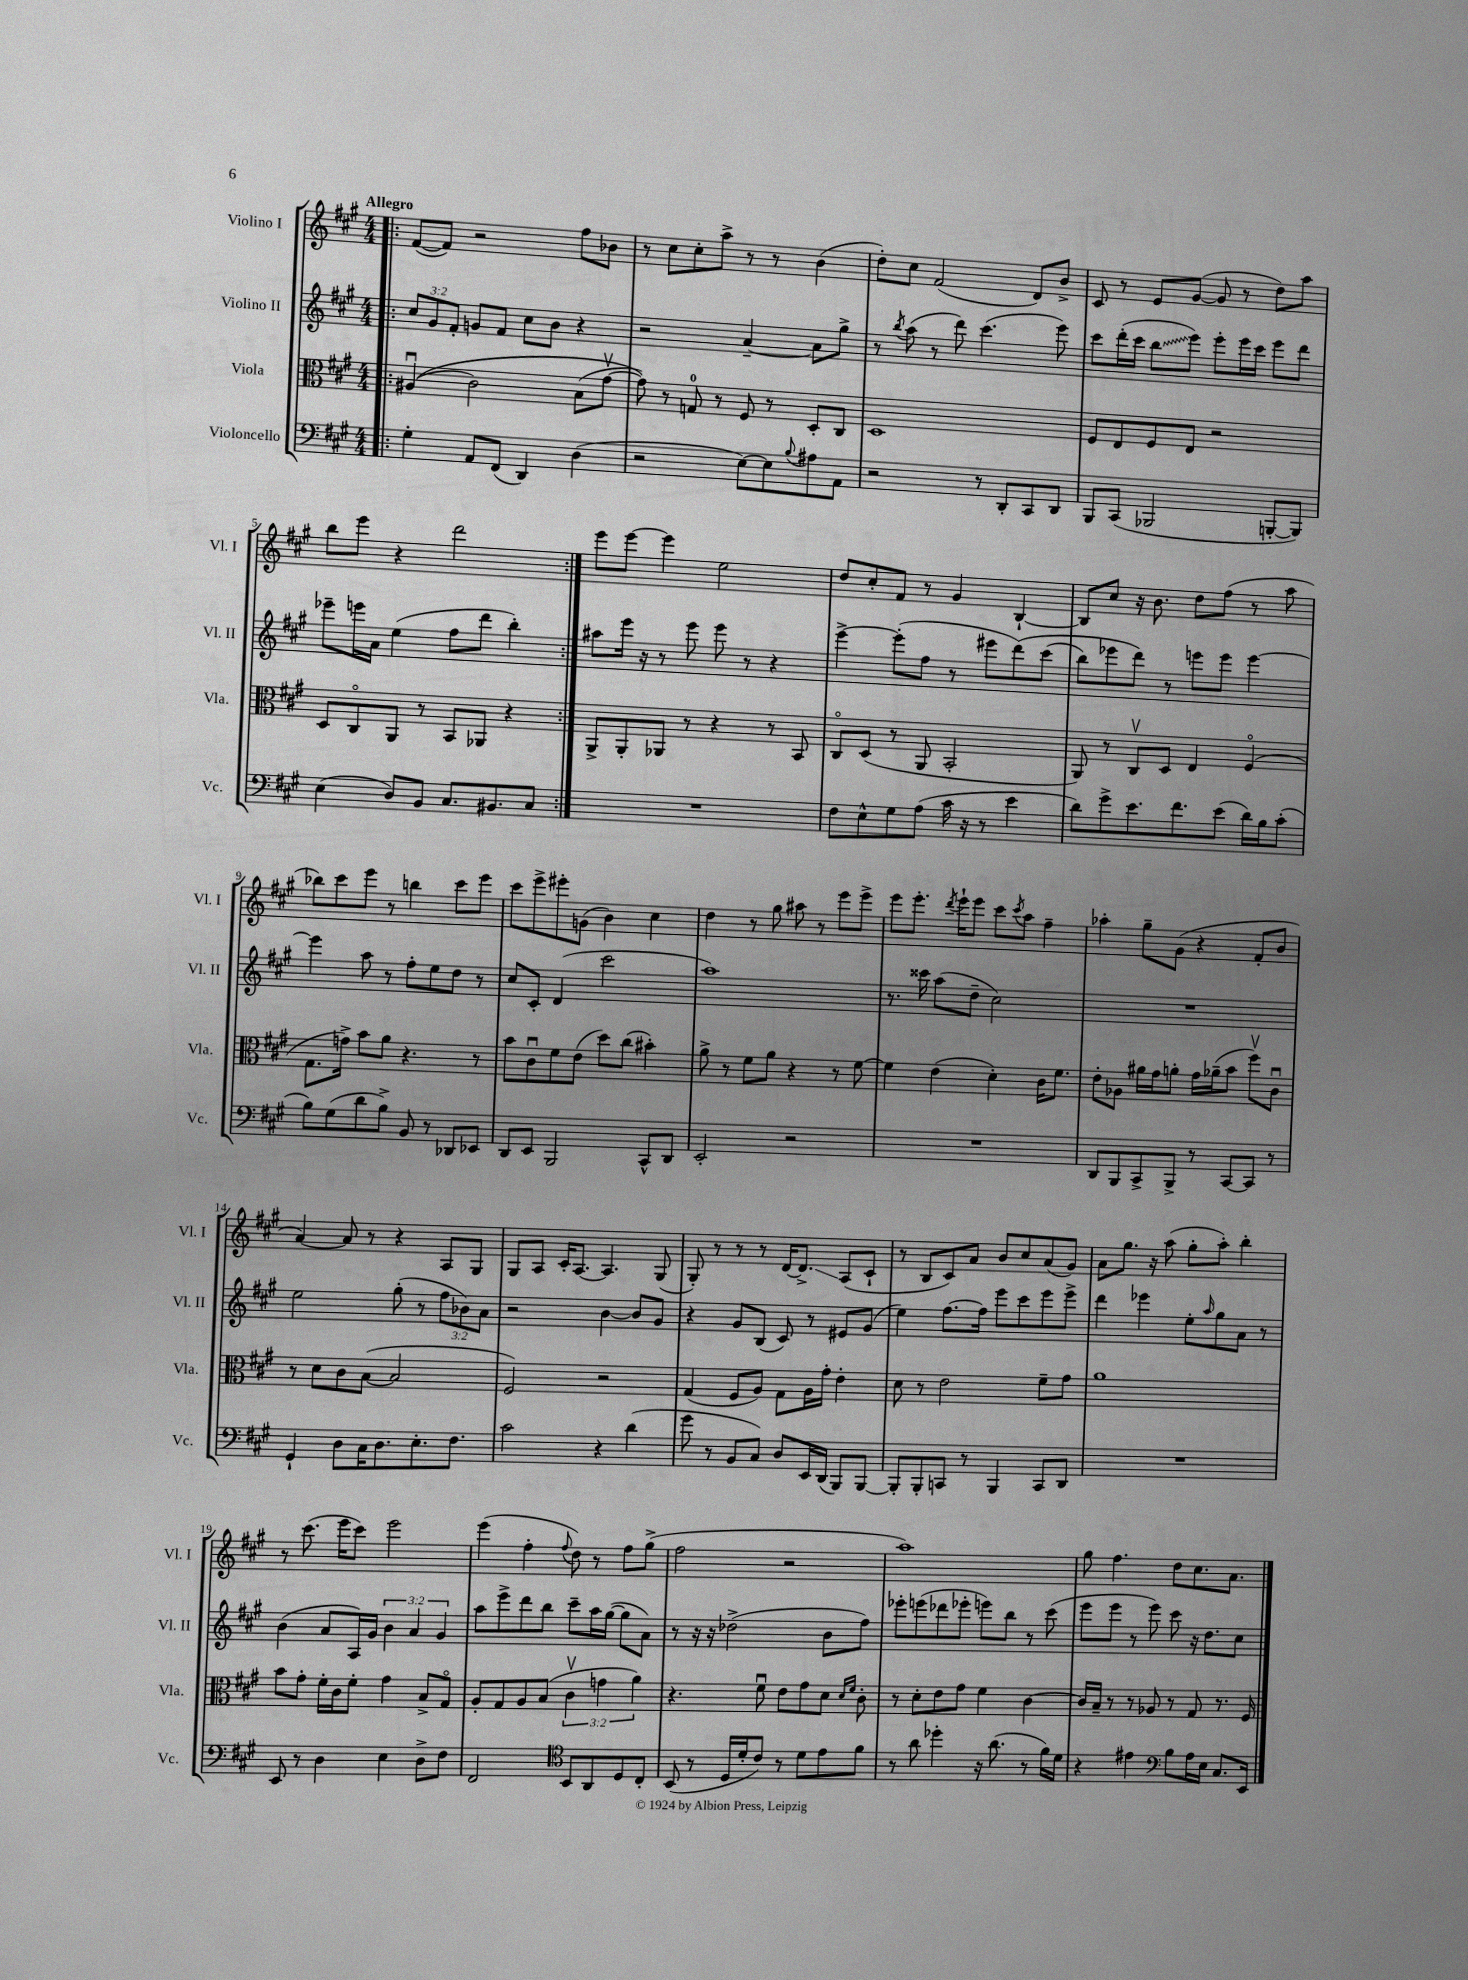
<<
\new StaffGroup <<
\new Staff = "s0" \with { instrumentName = "Violino I" shortInstrumentName = "Vl. I" } {
    \clef treble \key a \major \numericTimeSignature \time 4/4 \tempo "Allegro"
    \repeat volta 2 { \bar ".|:" fis'8~( fis'8) r2 fis''8 bes'8 |
    r8 cis''8 cis''8-. a''8-> r8 r8 b'4( |
    d''8-.) cis''8 fis'2( d'8) b'8-> |
    cis'8 r8 e'8 gis'8~( gis'8 r8 d''8) a''8 |
    b''8 e'''8 r4 d'''2 | }
    e'''8 e'''8~ e'''4 e''2 |
    d''8 cis''8-. fis'8 r8 gis'4 b4~-! |
    b8 cis''8 r16 b'8. d''8 fis''8( r8 a''8 |
    bes''8) cis'''8 e'''8 r8 b''4 cis'''8 e'''8 |
    cis'''8 e'''8-> eis'''8-. g'8( b'4) cis''4 |
    d''4 r8 gis''8 ais''8 r8 e'''8 e'''8-> |
    e'''8 e'''8.-. \acciaccatura { d'''8 } e'''16-! e'''8 cis'''8 \acciaccatura { cis'''8 } a''8 fis''4-- |
    aes''4-. gis''8-- gis'8( r4 fis'8-. b'8 |
    a'4~) a'8 r8 r4 a8 gis8 |
    gis8 a8 cis'16-. a8.~ a4. gis8( |
    gis8-.) r8 r8 r8 d'16~ d'8.->\glissando a8( cis'8-! |
    r8 b8 cis'8) a'8 b'8 cis''8 a'8( gis'8) |
    a'8 gis''8. r16 a''8( gis''8-. a''8-.) b''4-. |
    r8 cis'''8.( e'''16 cis'''8) e'''2 |
    e'''4( fis''4-. \appoggiatura { fis''8 } d''8) r8 fis''8 gis''8->( |
    fis''2 r2 |
    a''1) |
    gis''8 fis''4. d''8 cis''8. a'8. \bar "|." |
}
\new Staff = "s1" \with { instrumentName = "Violino II" shortInstrumentName = "Vl. II" } {
    \clef treble \key a \major \numericTimeSignature \time 4/4 \override Staff.TupletNumber.text = #tuplet-number::calc-fraction-text
    \repeat volta 2 { \bar ".|:" \tuplet 3/2 { cis''8 gis'8 fis'8-. } g'8 fis'8 cis''8 b'8 r4 |
    r2 a'4~-- a'8 gis''8-> |
    r8 \acciaccatura { b''8 } a''8( r8 d'''8) cis'''4.( e'''8) |
    cis'''8 d'''16-.( cis'''16 \once \override Glissando.style = #'zigzag b''8\glissando e'''8) e'''8-. e'''16 cis'''16 e'''8 d'''8 |
    ees'''8-- e'''16 a'16 e''4( fis''8 d'''8 b''4-.) | }
    ais''8 e'''16 r16 r8 e'''8 e'''8 r8 r4 |
    e'''4~-> e'''8-.( fis''8 r8 eis'''8 d'''8)\( cis'''8( |
    b''8) ees'''8 d'''8\) r8 e'''8 e'''8 e'''4~ |
    e'''4 a''8 r8 fis''8-. e''8 d''8 r8 |
    cis''8 cis'8-. d'4( cis'''2 |
    a''1) |
    r8. cisis'''16 a''8( d''8-- cis''2) |
    R1 |
    e''2 gis''8-.( r8 \tuplet 3/2 { fis''8 bes'8) a'8 } |
    r2 b'4~ b'8 gis'8 |
    r4 gis'8 b8( cis'8) r8 eis'8 gis'8( |
    e''4) fis''8.~ fis''16 e'''8 cis'''8 e'''8 e'''8-> |
    d'''4 ees'''4 e''8-. \grace { a''16 } gis''8 a'8 r8 |
    b'4( a'8 a16) gis'16 \tuplet 3/2 { b'4 a'4 gis'4 } |
    a''8 e'''8-> d'''8 b''8 cis'''8-- a''16 gis''16~( gis''8 a'8) |
    r8 r16 r16 des''2->( b'8 fis''8) |
    ees'''8-. e'''8( des'''8 ees'''8-. e'''8) b''8 r8 cis'''8( |
    e'''8 e'''8 r8 e'''8) cis'''8 r16 d''8. cis''8 \bar "|." |
}
\new Staff = "s2" \with { instrumentName = "Viola" shortInstrumentName = "Vla." } {
    \clef alto \key a \major \numericTimeSignature \time 4/4 \override Staff.TupletNumber.text = #tuplet-number::calc-fraction-text
    \repeat volta 2 { \bar ".|:" ais4\downbow(\( cis'2) b8( gis'8~\upbow |
    gis'8)\) r8 g8-0 r8 fis8 r8 d8-. cis8 |
    d1 |
    fis8 e8 fis8 e8 r2 |
    d8 cis8\flageolet a,8 r8 b,8 aes,8 r4 | }
    a,8-> a,8-. aes,8 r8 r4 r8 b,8 |
    cis8\flageolet d8( r8 a,8 b,2-. |
    a,8) r8 cis8\upbow d8 e4 fis4\flageolet( |
    gis8. g'16->) b'8 a'8 r4. r8 |
    b'8 cis'8\downbow fis'8 e'8( d''8) cis''8( bis'4-.) |
    a'8-> r8 fis'8 a'8 r4 r8 fis'8~ |
    fis'4 e'4( d'4-.) cis'16 fis'8. |
    e'8-. aes8 ais'16 gis'16 a'8-. gis'16 aes'16--( b'8 fis''8\upbow) cis'8\downbow |
    r8 d'8 cis'8 b8~( b2 |
    fis2) r2 |
    gis4( fis8 a8) gis8 a16 gis'16-. e'4-. |
    d'8 r8 e'2 fis'8-- gis'8 |
    a'1 |
    b'8 gis'8-. fis'16-. cis'16 fis'8-. gis'4 b8-> gis8\flageolet |
    a8-. gis8 a8 b8( \tuplet 3/2 { cis'4\upbow g'4 a'4) } |
    r4. fis'8\downbow e'8 gis'8 d'8 \grace { d'16 fis'16 } cis'8-. |
    r8 d'8-. e'8 gis'8 fis'4 cis'4~ |
    cis'16 b16-- r8 r8 aes8 r8 gis8 r8. fis16 \bar "|." |
}
\new Staff = "s3" \with { instrumentName = "Violoncello" shortInstrumentName = "Vc." } {
    \clef bass \key a \major \numericTimeSignature \time 4/4
    \repeat volta 2 { \bar ".|:" gis4-. a,8 fis,8( d,4) d4( |
    r2 e8~) e8 \appoggiatura { b8 } ais8 a,8 |
    r2 r8 d,8-. cis,8 d,8 |
    b,,8 cis,8( bes,,2 b,,8~-. b,,8) |
    e4( d8) b,8 cis8. bis,8. cis8 | }
    R1 |
    fis8 e8-^ gis8 a8( cis'16 r16 r8 e'4 |
    d'8) gis'8-> e'8. fis'8. e'8( d'16) b16 cis'8-.( |
    b8) gis8( d'8 b8->) b,8 r8 des,8 ees,8 |
    d,8 e,8 b,,2 cis,8-^ d,8 |
    e,2-. r2 |
    R1 |
    d,8 b,,8 cis,8-> b,,8-> r8 cis,8~ cis,8 r8 |
    gis,4-! d8 cis16 d8. e8.-. fis8. |
    cis'2 r4 d'4( |
    gis'8 r8 b,8 cis8) d8 e,16 d,16( b,,8) b,,8~ |
    b,,8-. b,,8-. c,8 r8 b,,4 c,8 d,8 |
    R1 |
    e,8 r8 d4 e4 d8-> fis8 |
    fis,2 \clef tenor b,8 a,8 d8 cis8-. |
    b,8( r8 d16 d'16-. cis'8) r8 d'8 e'8 fis'8 |
    r8 a'8 des''4-. r16 a'8.( r8 fis'16) d'16 |
    r4 eis'4 \clef bass b8 a16 e16 cis8. e,16 \bar "|." |
}
>>
>>
